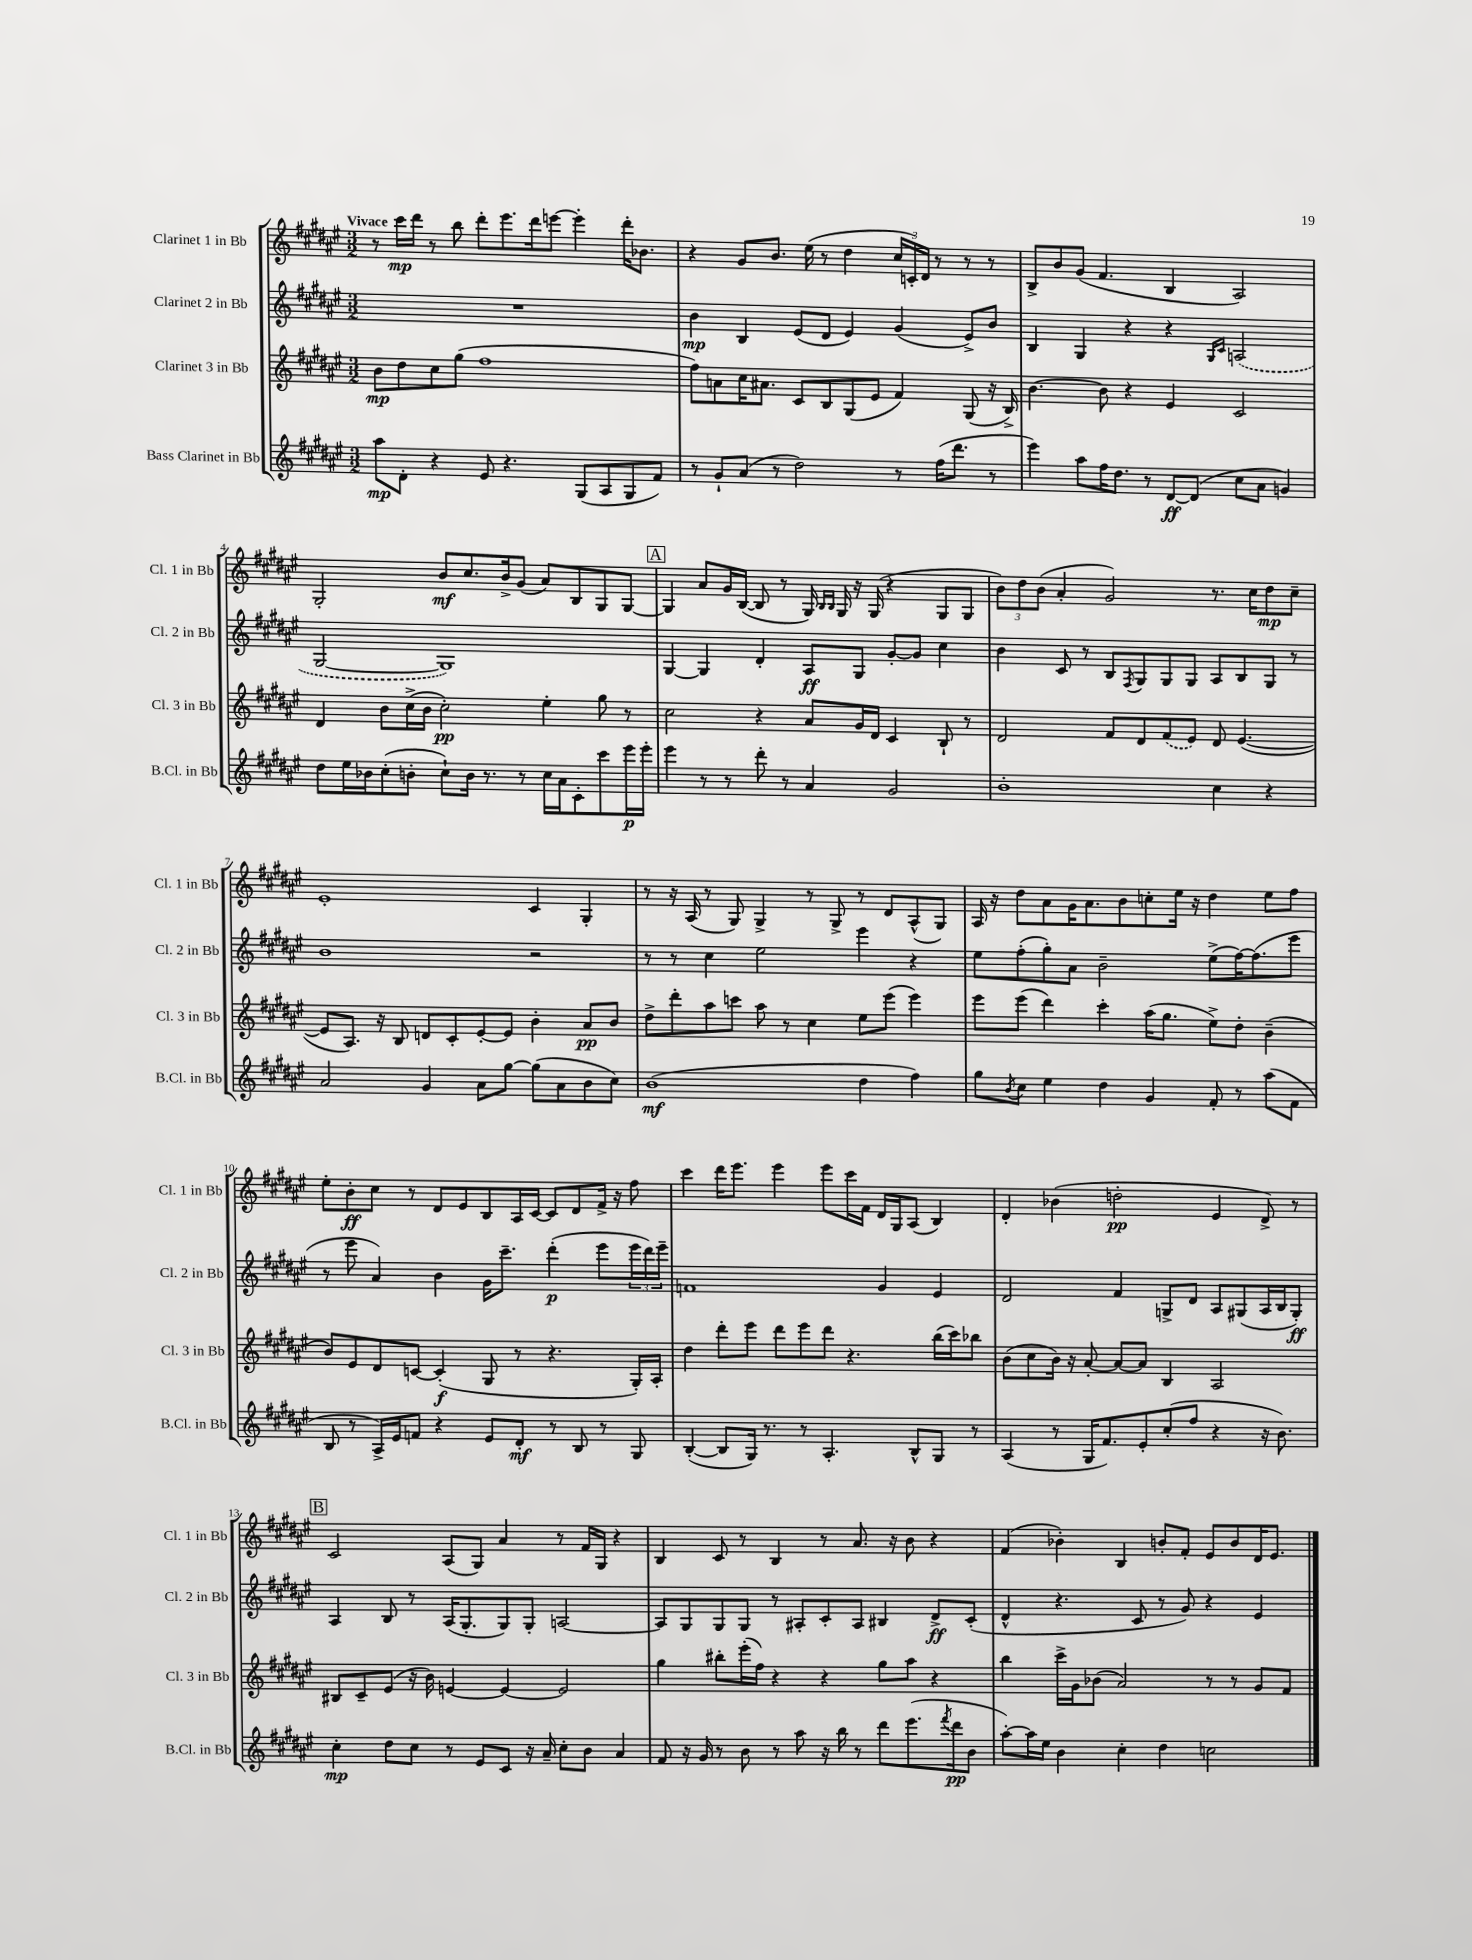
<<
\new StaffGroup <<
\new Staff = "s0" \with { instrumentName = "Clarinet 1 in Bb" shortInstrumentName = "Cl. 1 in Bb" } {
    \clef treble \key fis \major \numericTimeSignature \time 3/2 \tempo "Vivace"
    r8 cis'''16\mp dis'''16 r8 b''8 dis'''8-. eis'''8. dis'''16 e'''8~ e'''4-. dis'''16-. bes'8. |
    r4 gis'8 b'8. eis''16( r8 dis''4 \tuplet 3/2 { cis''16 c'16-.) dis'16 } r8 r8 r8 |
    b8-> b'8 gis'8( fis'4. b4 ais2) |
    gis2-. b'8\mf cis''8. b'16-> gis'8( ais'8) b8 gis8 gis8~ |
    \mark \markup { \box "A" } gis4 ais'8 gis'16 b16~( b8 r8 gis16) \grace { b16 b16 } gis16 r16 gis16( r4 gis8 gis8 |
    \tuplet 3/2 { b'8) dis''8 b'8( } ais'4-. gis'2) r8. cis''16 dis''8\mp cis''8-- |
    eis'1-. cis'4 gis4-. |
    r8 r16 ais16( r8 gis8) gis4-> r8 gis8-> r8 dis'8 ais8-^( gis8) |
    ais16 r16 dis''8 ais'8 gis'16 ais'8. b'8 c''8-. eis''16 r16 dis''4 eis''8 fis''8 |
    eis''8-. b'8-.\ff cis''8 r8 dis'8 eis'8 b8 ais16 cis'16~ cis'8 dis'8 fis'16-> r16 fis''8 |
    cis'''4 dis'''16 eis'''8. eis'''4 eis'''8 cis'''16 fis'16 dis'16 gis16 ais8( b4) |
    dis'4-. bes'4( d''2-.\pp eis'4 dis'8->) r8 |
    \mark \markup { \box "B" } cis'2 ais8( gis8) ais'4 r8 fis'16 gis16 r4 |
    b4 cis'8 r8 b4 r8 ais'8. r16 b'8 r4 |
    fis'4( bes'4-.) b4 b'8-. fis'8-. eis'8 b'8 dis'16 eis'8. \bar "|." |
}
\new Staff = "s1" \with { instrumentName = "Clarinet 2 in Bb" shortInstrumentName = "Cl. 2 in Bb" } {
    \clef treble \key fis \major \numericTimeSignature \time 3/2
    R1. |
    b'4\mp b4 eis'8( dis'8 eis'4) gis'4( eis'8->) b'8 |
    b4 gis4 r4 r4 \grace { gis16 cis'16 } \once \slurDashed a2( |
    gis2~ gis1) |
    \mark \markup { \box "A" } gis4~ gis4 dis'4-. ais8\ff gis8 gis'8~-. gis'8 cis''4 |
    b'4 cis'8 r8 b8 \acciaccatura { fis8 } gis8 gis8 gis8 ais8 b8 gis8 r8 |
    b'1 r2 |
    r8 r8 cis''4 eis''2 eis'''4 r4 |
    eis''8 fis''8-.( gis''8-.) ais'8 b'2-- eis''8->( fis''16~) fis''8.( eis'''8 |
    r8 eis'''8 ais'4) b'4 gis'16 cis'''8.-- dis'''4-.\p( eis'''8 \tuplet 3/2 { eis'''16 dis'''16) eis'''16-- } |
    f'1 gis'4 eis'4 |
    dis'2 fis'4 g8-> dis'8 ais8 gis8( ais16 b16 gis8-.\ff) |
    \mark \markup { \box "B" } ais4 b8 r8 ais16( gis8.-. gis8) gis8-. a2~ |
    a8 gis8 gis8 gis8 r8 ais8-. cis'8-. ais8 bis4 dis'8->\ff cis'8-.( |
    dis'4-^ r4. cis'8 r8 gis'8) r4 eis'4 \bar "|." |
}
\new Staff = "s2" \with { instrumentName = "Clarinet 3 in Bb" shortInstrumentName = "Cl. 3 in Bb" } {
    \clef treble \key fis \major \numericTimeSignature \time 3/2
    b'8\mp dis''8 cis''8 gis''8( fis''1 |
    fis''8) a'8 cis''16 ais'8. cis'8 b8 gis8( eis'8 fis'4) gis8( r16 b16->) |
    b'4.~ b'8 r4 eis'4 cis'2 |
    dis'4 b'8 cis''16->( b'16 cis''2-.\pp) eis''4-. gis''8 r8 |
    \mark \markup { \box "A" } cis''2 r4 ais'8 gis'16 dis'16 cis'4 b8-! r8 |
    dis'2 fis'8 dis'8 \once \slurDashed fis'8( eis'8) dis'8 eis'4.~( |
    eis'8 ais8.) r16 b8 d'8 cis'8-. eis'8~-. eis'8 b'4-. ais'8\pp b'8 |
    dis''8-> dis'''8-. ais''8 c'''8 ais''8 r8 cis''4 eis''8 eis'''8( eis'''4) |
    eis'''8 eis'''8( dis'''4) cis'''4-. ais''16( gis''8. eis''8->) dis''8-. b'4--( |
    b'8) eis'8 dis'8 c'8~ c'4-.\f( gis8 r8 r4. gis16-.) ais16-. |
    dis''4 dis'''8-. eis'''8 dis'''8 eis'''8 dis'''8 r4. b''16( cis'''16) bes''8 |
    b'8( cis''8 b'16) r16 ais'8~-. ais'8~ ais'8 b4 ais2 |
    \mark \markup { \box "B" } bis8 cis'8-- eis'8( r16 b'16) e'4~ e'4~ e'2 |
    gis''4 bis''8-. eis'''16-.( fis''16) r4 r4 gis''8 ais''8 r4 |
    b''4 cis'''16-> gis'16 bes'8( ais'2) r8 r8 gis'8 fis'8 \bar "|." |
}
\new Staff = "s3" \with { instrumentName = "Bass Clarinet in Bb" shortInstrumentName = "B.Cl. in Bb" } {
    \clef treble \key fis \major \numericTimeSignature \time 3/2
    ais''8\mp dis'8-. r4 eis'8 r4. gis8( ais8 gis8 fis'8) |
    r8 gis'8-! ais'8( r8 dis''2) r8 fis''16( dis'''8. r8 |
    eis'''4) ais''8 fis''16 dis''8. r8 dis'8~\ff dis'8( cis''8 ais'8 g'4) |
    dis''8 eis''16 bes'16 cis''8-.( b'8-. cis''8-!) b'16 r8. r8 cis''16 ais'16 cis'8-. cis'''8 eis'''16\p eis'''16-. |
    \mark \markup { \box "A" } eis'''4 r8 r8 dis'''8-. r8 ais'4 gis'2 |
    b'1-. cis''4 r4 |
    ais'2 gis'4 ais'8 gis''8~ gis''8( ais'8 b'8 cis''8) |
    b'1\mf( dis''4 fis''4) |
    gis''8 \acciaccatura { b'8 } cis''8 eis''4 dis''4 gis'4 fis'8-. r8 ais''8( fis'8 |
    b8 r8 ais16->) eis'16 f'8 r4 eis'8 dis'8-.\mf r8 b8 r8 gis8 |
    b4~-.( b8 gis16) r8. r8 ais4.-. b8-^ gis8 r8 |
    ais4( r8 gis16 fis'8.) eis'8-. cis''8-.( fis''8 r4 r16 b'8.) |
    \mark \markup { \box "B" } cis''4-.\mp dis''8 cis''8 r8 eis'8 cis'8 r16 ais'16-- cis''8-. b'8 ais'4 |
    fis'8 r16 gis'16 r8 b'8 r8 ais''8 r16 b''16 r8 dis'''8 eis'''8.( \acciaccatura { fis'''8 } dis'''16\pp b'8 |
    ais''8~-.) ais''16 eis''16 b'4 cis''4-. dis''4 c''2 \bar "|." |
}
>>
>>
